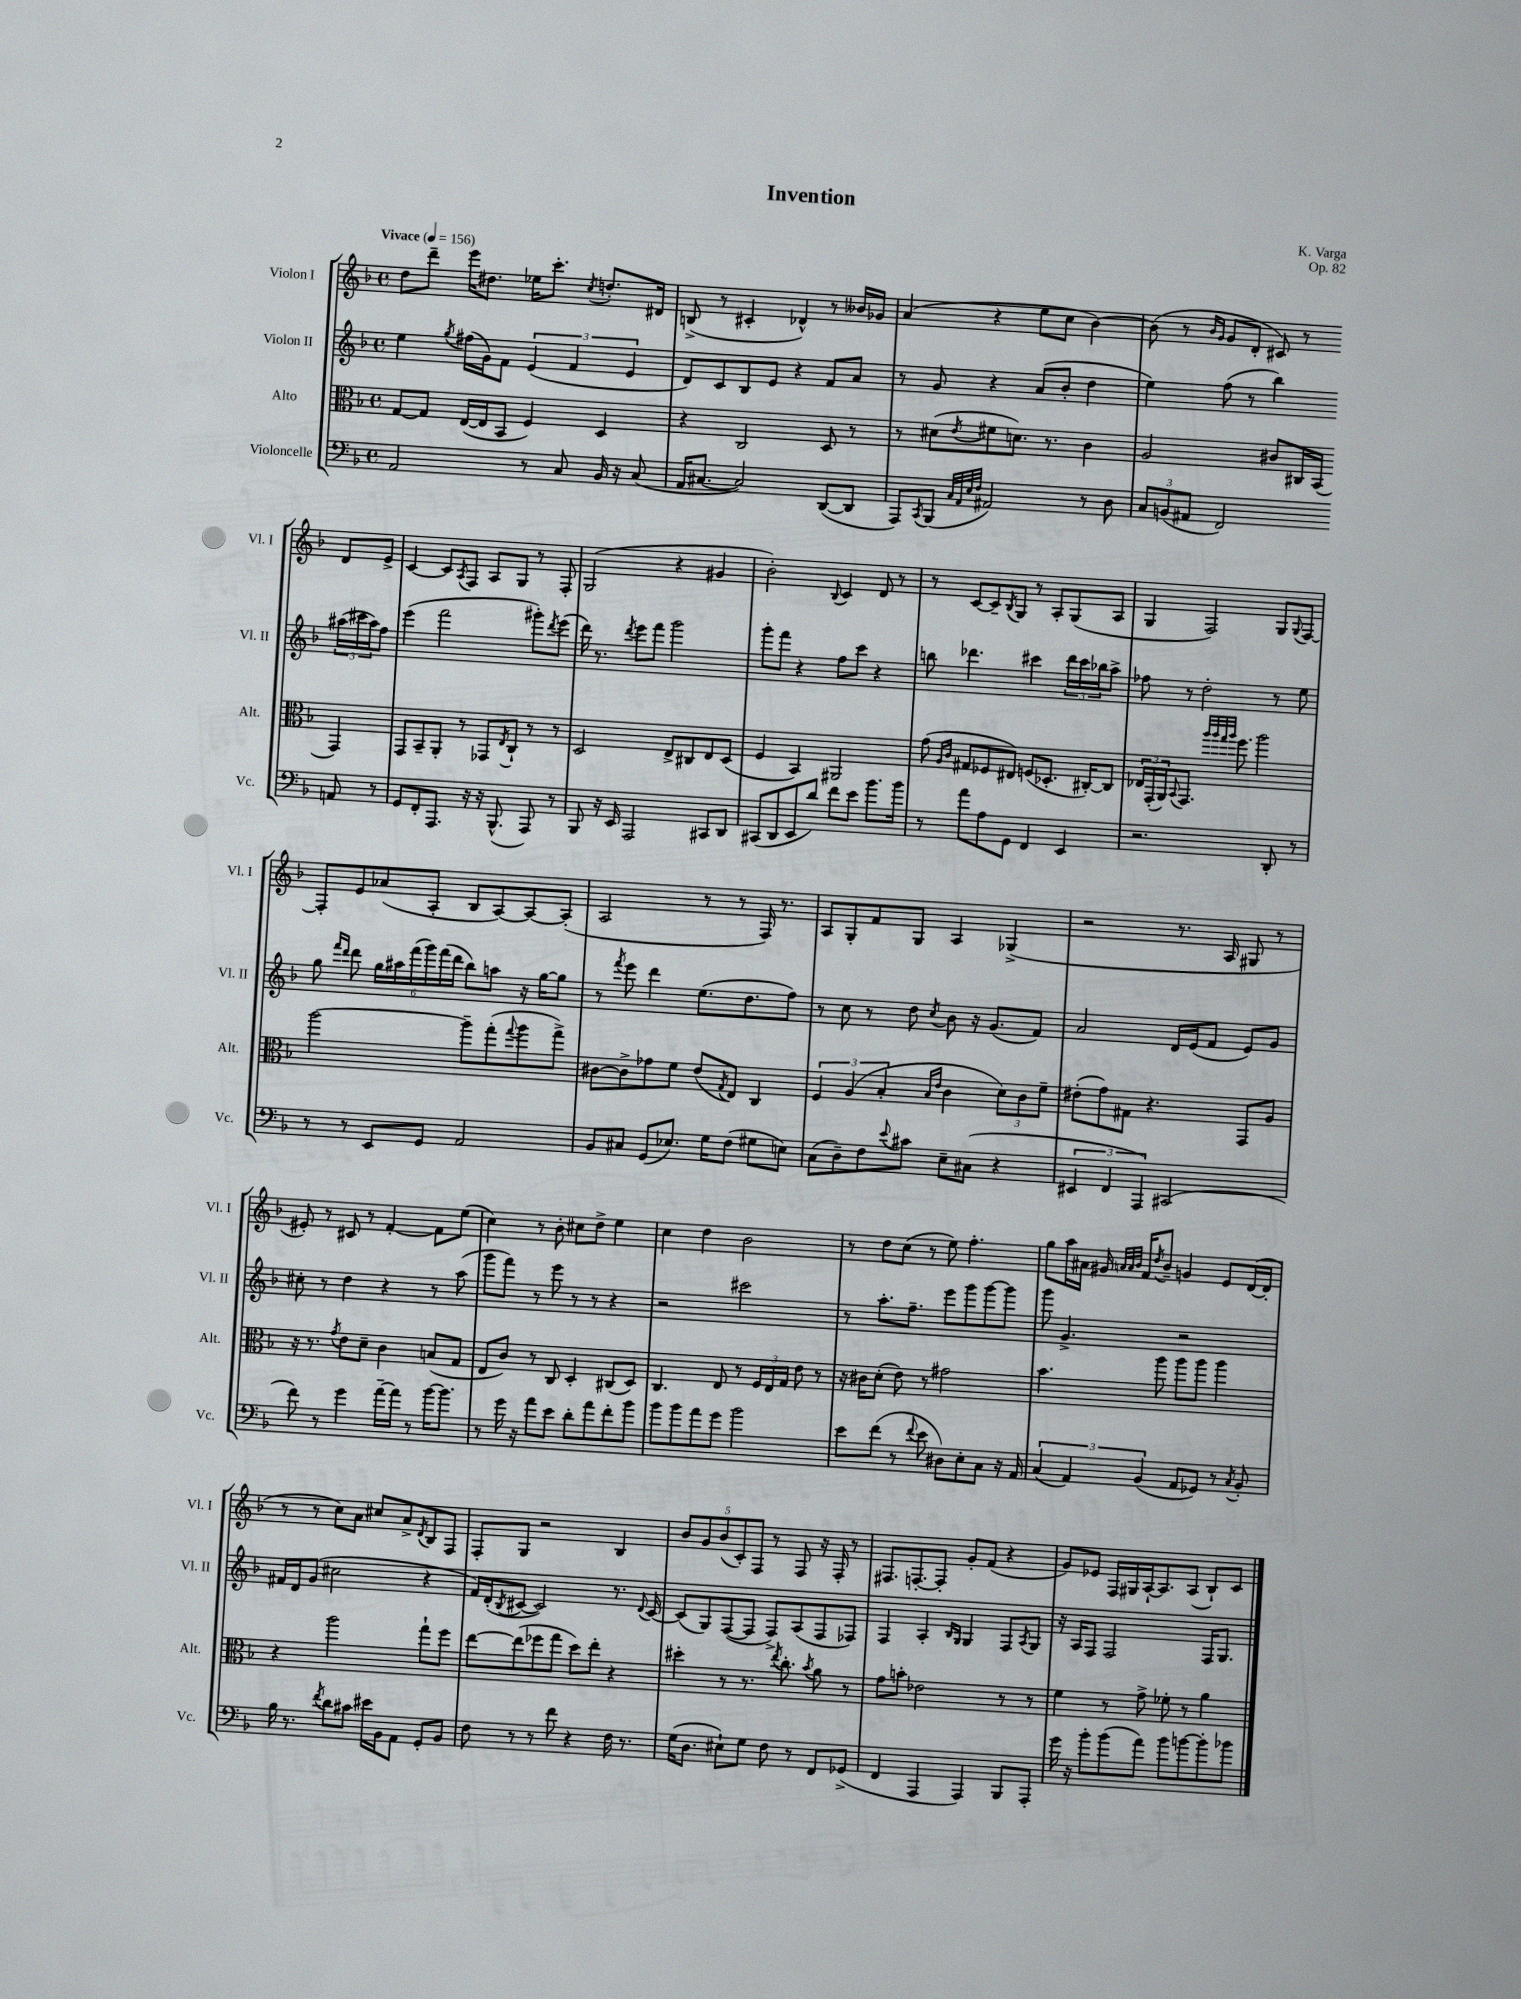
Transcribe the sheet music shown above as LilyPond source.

\header { title = "Invention" composer = "K. Varga" opus = "Op. 82" }
<<
\new StaffGroup <<
\new Staff = "s0" \with { instrumentName = "Violon I" shortInstrumentName = "Vl. I" } {
    \clef treble \key f \major \defaultTimeSignature \time 4/4 \tempo "Vivace" 4 = 156
    d''8 d'''8-- e'''16 dis''8. ees''16 c'''8.-. \acciaccatura { c''8 } d''8.-. dis'16 |
    b8->( r8 cis'4-. des'4-^) r8 beses'16 ges'16 |
    a'4( r4 e''8 c''8 bes'4~) |
    bes'8( r8 \grace { bes'16 g'16 } g'8 d'8-. cis'8) r8 d'8 e'8-> |
    c'4~ c'8 \acciaccatura { a8 } f8 a8 g8 r8 f8-. |
    g2( r4 gis'4 |
    bes'2-.) \appoggiatura { bes8 } c'4 d'8 r8 |
    r8 c'8~ c'8-- \acciaccatura { bes8 } g8 r8 a8-. g8( a8 |
    g4 f2) g8 \appoggiatura { g8 } f8~ |
    f8-. e'8 aes'8( a8-. bes8 a8~) a8~ a8-.( |
    a2 r8 r8 f16) r8. |
    a8 g8-. f'8 g8 a4 ges4->( |
    r2 r8. a16 gis8 r8 |
    eis'8-.) r8 cis'8 r8 f'4~-. f'8 e''8( |
    c''4) r8 bes'8-. cis''8 d''8-> e''4 |
    c''4 d''4 bes'2 |
    r8 d''8 c''8( r8 e''8) f''4.-. |
    g''8 a''16 ais'16 gis'16 \grace { a'32 a'32 bes'32 } f'16 \acciaccatura { d''8 } bes'8-- g'4 e'8 d'16~( d'16-. |
    r8 r8 c''8) a'8 cis''8 a'8-> \acciaccatura { d'8 } bes8 f8 |
    f8-. g8 r2 bes4 |
    \tuplet 5/4 { bes'8 g'8 bes'8( c'8-.) f8 } r8 f8 r16 f16-. r8 |
    fis8. f8.~-. f8-. g'8-. f'8( r4 |
    g'8) ees'8 f16 gis16 a16~-! a8. a8( bes8-!) c'8 \bar "|." |
}
\new Staff = "s1" \with { instrumentName = "Violon II" shortInstrumentName = "Vl. II" } {
    \clef treble \key f \major \defaultTimeSignature \time 4/4
    e''4 \acciaccatura { g''8 } fis''16( g'16) f'8 \tuplet 3/2 { e'4( f'4 e'4 } |
    d'8) c'8 bes8 e'8 r4 f'8 a'8 |
    r8 g'8 r4 a'8( bes'8-. d''4 |
    e''4) f''8( r8 bes''4) \tuplet 3/2 { ais''16( cis'''16 ais''16) } f''8 |
    e'''4( f'''2 gis'''8-.) \acciaccatura { d'''8 } e'''8( |
    d'''16) r8. \acciaccatura { d'''8 } e'''8 f'''8 g'''2 |
    g'''8-. f'''8 r4 f''8 c'''8 r4 |
    b''8 des'''4. cis'''4 \tuplet 3/2 { des'''16 cis'''16 bes''16 } a''8-> |
    fes''8 r8 d''2-. r8 e''8 |
    g''8 \grace { f'''16 d'''16 } d'''8 \tuplet 6/4 { g''16 ais''16 f'''16( g'''16) f'''16( d'''16 } bes''8) a''8 r16 g''16~ g''8 |
    r8 \acciaccatura { f'''8 } e'''8 d'''4 e''8.( d''8. f''8) |
    r8 c''8 r8 d''8 \acciaccatura { c''8 } bes'8 r16 g'8.( f'8) |
    a'2 d'16 e'16( f'8 e'8) g'8 |
    cis''8-. r8 d''4 r4 r8 a''8( |
    g'''8 f'''8) r8 e'''8 r8 r8 r4 |
    r2 cis'''2 |
    r8 a''8.-. f''8.-- e'''8 g'''8 g'''8~ g'''8 |
    g'''8 g'4.-> r2 |
    fis'16 d'16 g'8( cis''2 r4 |
    f'16) d'16-.( \acciaccatura { bes8 } cis'8~ cis'2) r8. \appoggiatura { d'8 } cis'16~ |
    cis'8( g8) f8~( f8 f8->) a8( f8 fes8) |
    f4 a4-. \grace { bes16 g16 } g4 f8 \acciaccatura { a8 } g8 |
    r16 a16 f8 f2 f16 g8. \bar "|." |
}
\new Staff = "s2" \with { instrumentName = "Alto" shortInstrumentName = "Alt." } {
    \clef alto \key f \major \defaultTimeSignature \time 4/4
    g8~ g8 e16~( e16 bes,8 f4) d4 |
    r4 c2 d8 r8 |
    r8 dis'8( \acciaccatura { e'8 } fis'8 d'8.) r8. c'4 |
    a2 cis'8 cis16 bes,16( g,4) |
    g,8 bes,8-- a,8-. r8 ges,8 \acciaccatura { e8 } c8-! r8 r8 |
    d2 e8-> cis8 e8 d8( |
    f4 bes,4) ais,2 |
    g'8( \grace { a16 c'16 } gis8 fes8 eis8) f8( des8.-. cis16~-.) cis8 |
    \tuplet 3/2 { ees16 g,16-.( a,16) } \appoggiatura { bes,8 } g,8. \grace { a''32 a''32 g''32 a''32 } f''8. a''2 |
    a''2~ a''8-- g''8-.( \appoggiatura { g''8 } a''8 g''8->) |
    cis'8~ cis'8-> ges'8 f'8 e'8( \acciaccatura { g8 } e8) c4 |
    \tuplet 3/2 { f4 a4( bes4-. } \grace { bes16 e'16 } c'4 \tuplet 3/2 { d'8) c'8 f'8-- } |
    eis'8-.( g'8) gis8 r4. g,8 a8 |
    r16 r8. \acciaccatura { g'8 } e'8 d'8-- c'4 b8( g8 |
    e8 c'8) r8 c8 d4-. cis8( d8) |
    c4. e8 r8 \tuplet 3/2 { f16 e16 g16 } e'8 r8 |
    r16 cis'16 d'8-.( e'8) r8 gis'2 |
    bes'4. a''8 a''8 a''8 a''4 |
    r4 a''2 g''8-! f''8 |
    e''8~ e''8( fes''8 g''8 d''8) e''8-. r4 |
    dis''4-. r8 r8. \acciaccatura { e''8 } c''8.-. \acciaccatura { bes'8 } a'8 r8 |
    g'8 b'8-. ees'2 r8 r8 |
    f'4 r8 g'8-> fes'8-. r8 a'4 \bar "|." |
}
\new Staff = "s3" \with { instrumentName = "Violoncelle" shortInstrumentName = "Vc." } {
    \clef bass \key f \major \defaultTimeSignature \time 4/4
    a,2 r8 c8 bes,16 r16 c8( |
    a,16 cis8.~ cis2) d,8~( d,8 |
    a,,8) \acciaccatura { c,8 } bes,,8( \grace { c32 a,32 e32 f32 } ais,2) r8 d8 |
    \tuplet 3/2 { c8 b,8( ais,8 } f,2) a,8 r8 |
    g,8 f,8-. a,,8. r16 r16 bes,,8.-^( a,,8) r8 |
    bes,,8 r16 e,16 a,,2 cis,8 d,8 |
    cis,8( d,8 e,8 d'8) f'8 e'8 bes'8. bes'16 |
    r8 a'8 a8 g,8 f,4 e,4 |
    r2. d,8-. r8 |
    r8 r8 e,8 g,8 a,2 |
    bes,8 cis8 g,8( ees8.) g16 f8( gis8 e8) |
    c8( d8--) f8 \appoggiatura { e'8 } cis'8 e8-- cis8( r4 |
    \tuplet 3/2 { eis,4 f,4 a,,4) } cis,2( |
    f'8) r8 g'4 a'16~-- a'16 r8 bes'16~ bes'8. |
    r8 g'16 r16 a'8 e'8 d'8-. a'8 f'8-. bes'8 |
    bes'8 bes'8 a'8 g'8 bes'2 |
    e'8 f'8( r8 \appoggiatura { f'8 } e'8 dis8) e8-. c8 r16 a,16 |
    \tuplet 3/2 { c4( a,4) bes,4( } a,8 ges,8) r8 \acciaccatura { c8 } bes,8-. |
    bes16 r8. \acciaccatura { f'8 } d'8 cis'8 eis'16 bes,16 a,8 g,8-. bes,8 |
    f8 r8 r8 f'8 r4 f16 r8. |
    g16( d8. eis8-!) g8 f8 r8 f,8 ges,8->( |
    f,4 a,,4 a,,4) bes,,8 a,,8-. |
    g'16 r16 bes'8-. bes'8( a'8) bes'8 b'8~ b'8-. bes'8 \bar "|." |
}
>>
>>
\layout { \context { \Score \remove "Bar_number_engraver" } }
